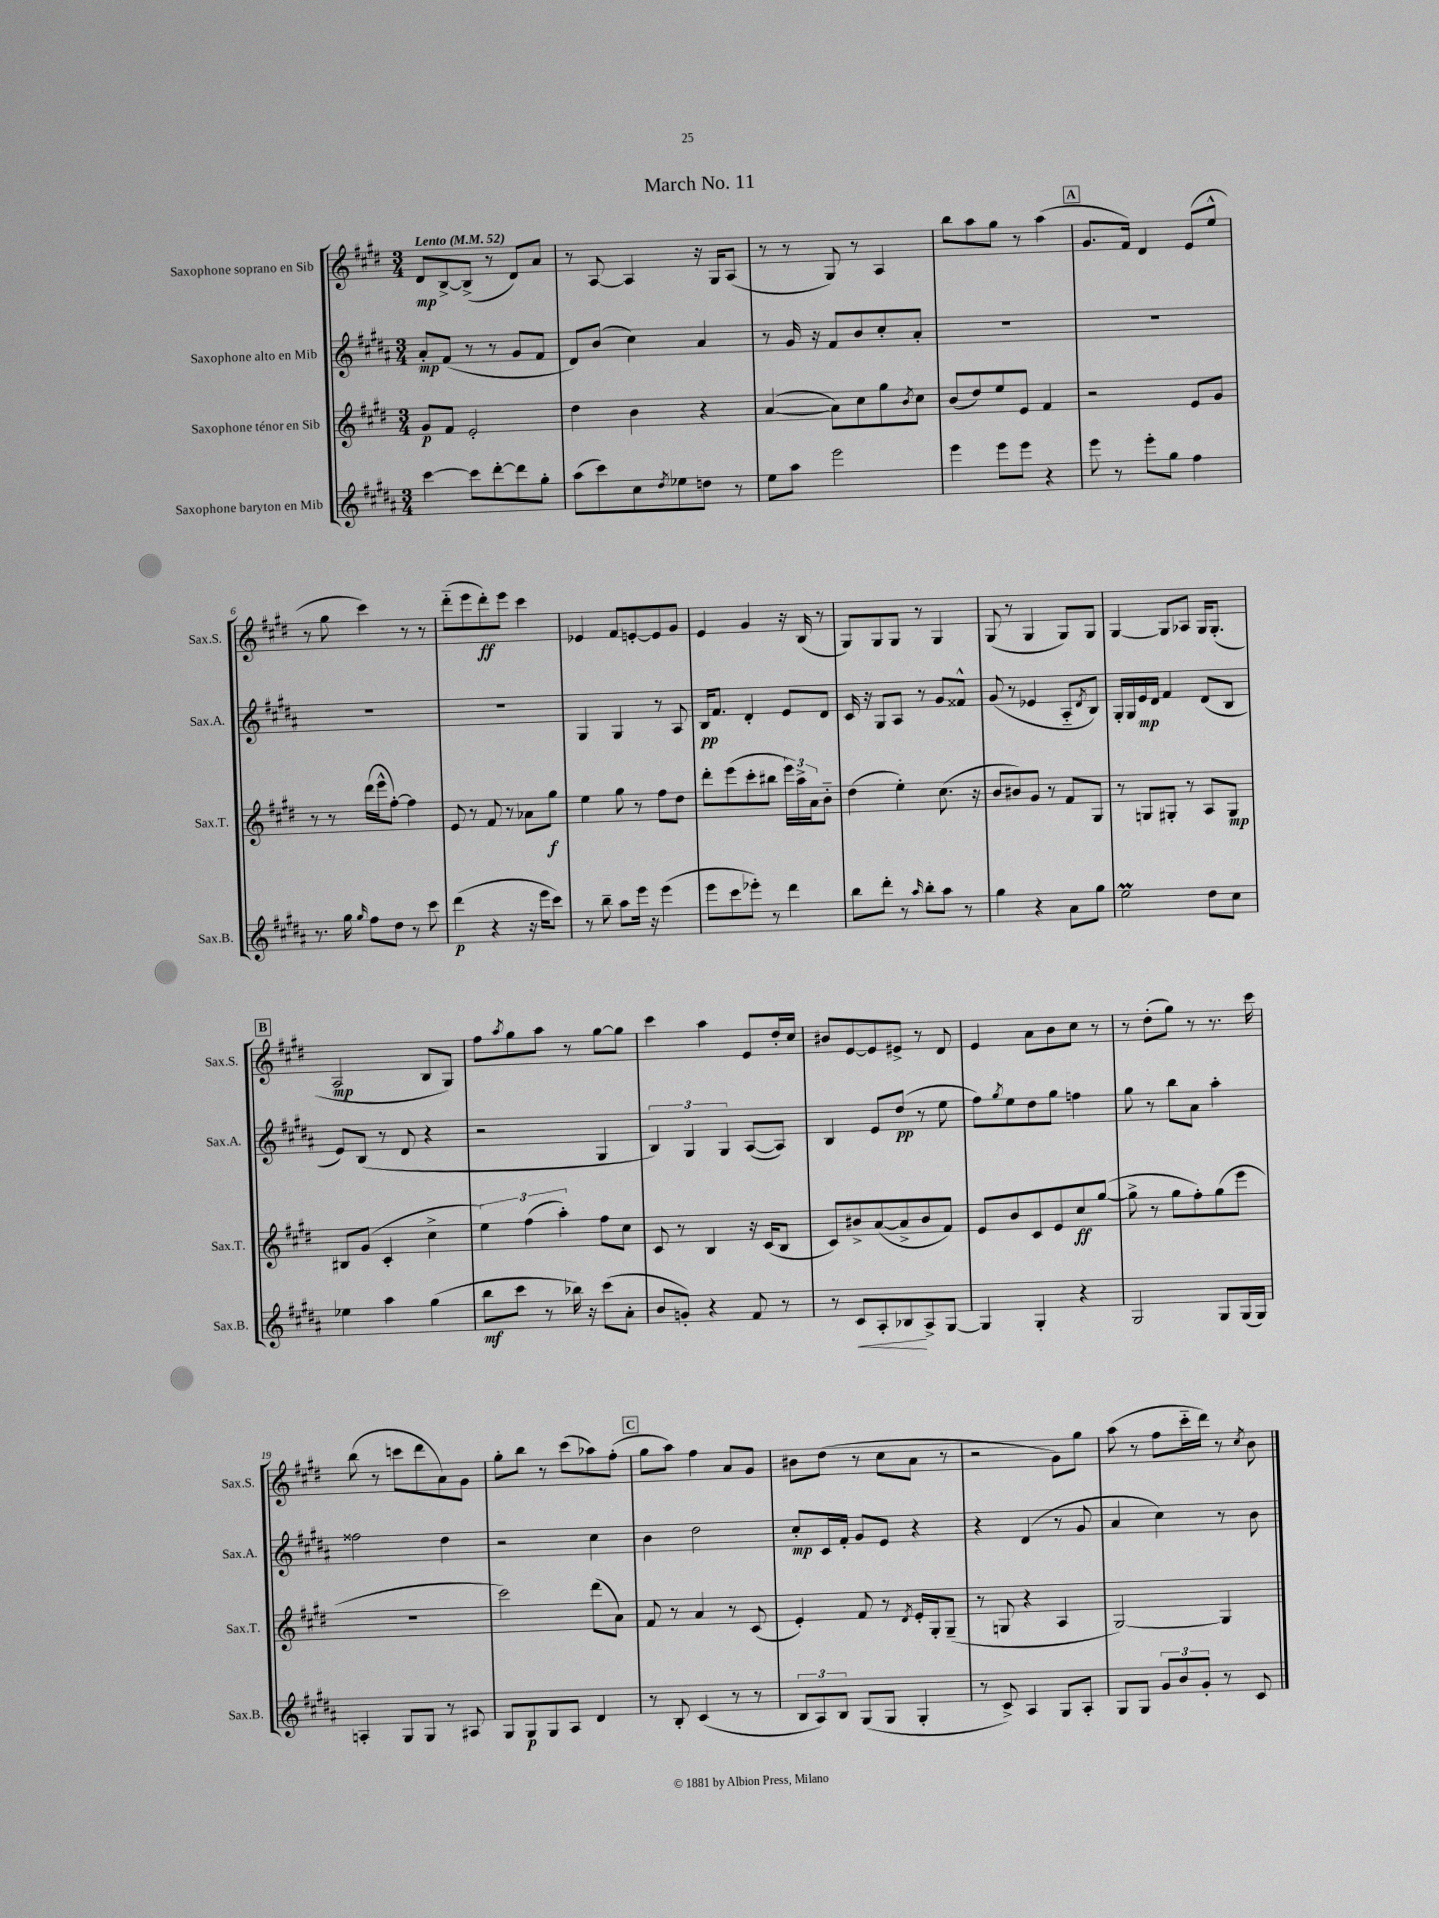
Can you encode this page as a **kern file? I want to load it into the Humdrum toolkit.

**kern	**dynam	**kern	**dynam	**kern	**dynam	**kern	**dynam
*part4	*part4	*part3	*part3	*part2	*part2	*part1	*part1
*staff4	*staff4	*staff3	*staff3	*staff2	*staff2	*staff1	*staff1
*I"Saxophone baryton en Mib	*	*I"Saxophone ténor en Sib	*	*I"Saxophone alto en Mib	*	*I"Saxophone soprano en Sib	*
*I'Sax.B.	*	*I'Sax.T.	*	*I'Sax.A.	*	*I'Sax.S.	*
*clefG2	*	*clefG2	*	*clefG2	*	*clefG2	*
*k[f#c#g#d#a#]	*	*k[f#c#g#d#]	*	*k[f#c#g#d#a#]	*	*k[f#c#g#d#]	*
*M3/4	*	*M3/4	*	*M3/4	*	*M3/4	*
*MM52	*	*MM52	*	*MM52	*	*MM52	*
=1	=1	=1	=1	=1	=1	=1	=1
!	!	!	!	!	!	!LO:TX:a:B:t=Lento	!
[4ccc#\	.	8g#/L	p	8a#'/L	mp	8d#/L	mp
.	.	8f#/J	.	(8f#/J	.	[8B^/	.
8ccc#\L]	.	2e'/	.	8r	.	(8B^/J]	.
[8ddd#'\	.	.	.	8r	.	8r	.
8ddd#\]	.	.	.	8g#/L	.	8d#/L)	.
8gg#'\J	.	.	.	8f#/J	.	8a/J	.
=2	=2	=2	=2	=2	=2	=2	=2
(8aa#\L	.	4dd#\	.	8d#/L)	.	8r	.
8ccc#\)	.	.	.	(8b/J	.	[8A/	.
8cc#\	.	4b\	.	4cc#\)	.	4A/]	.
8qdd#/	.	.	.	.	.	.	.
8ee-X\	.	.	.	.	.	.	.
8ddn\J	.	4r	.	4a#/	.	16r	.
.	.	.	.	.	.	16G#/KL	.
8r	.	.	.	.	.	(8A/J	.
=3	=3	=3	=3	=3	=3	=3	=3
8ee\L	.	([4a/	.	8r	.	8r	.
8aa#\J	.	.	.	16g#/	.	8r	.
.	.	.	.	16r	.	.	.
2eee\	.	8a\L])	.	8f#/L	.	8G#/)	.
.	.	8cc#\	.	8b/	.	8r	.
.	.	8gg#\	.	8cc#'/	.	4A/	.
.	.	8qb/	.	.	.	.	.
.	.	8cc#\J	.	8a#'/J	.	.	.
=4	=4	=4	=4	=4	=4	=4	=4
4eee\	.	(8b/L	.	2.r	.	8bb\L	.
.	.	8dd#/)	.	.	.	8aa\	.
8eee\L	.	8ee/	.	.	.	8gg#\J	.
8eee\J	.	8e/J	.	.	.	8r	.
4r	.	4f#/	.	.	.	(4aa\	.
!!LO:REH:place=s1:t=A
=5	=5	=5	=5	=5	=5	=5	=5
8eee\	.	2r	.	2.r	.	8.g#/L	.
8r	.	.	.	.	.	.	.
.	.	.	.	.	.	16f#/Jk)	.
8eee'\L	.	.	.	.	.	4d#/	.
8gg#\J	.	.	.	.	.	.	.
4ff#\	.	8e/L	.	.	.	(8e/L	.
.	.	8g#/J	.	.	.	8ee^^/J	.
!!LO:LB:g=z
=6	=6	=6	=6	=6	=6	=6	=6
8.r	.	8r	.	2.r	.	8r	.
.	.	8r	.	.	.	8gg#\	.
16gg#\	.	.	.	.	.	.	.
16qqgg#/	.	.	.	.	.	.	.
8ff#\L	.	(16ddd#\LL	.	.	.	4ccc#\)	.
.	.	16eee^^\J	.	.	.	.	.
8dd#\J	.	[8ff#'\J)	.	.	.	.	.
8r	.	4ff#\]	.	.	.	8r	.
8ccc#\	.	.	.	.	.	8r	.
=7	=7	=7	=7	=7	=7	=7	=7
(4ddd#\	p	8e/	.	2.r	.	(8ddd#\L	.
.	.	8r	.	.	.	8eee\	.
4r	.	8f#/	.	.	.	8ddd#'\)	ff
.	.	8r	.	.	.	8eee\J	.
16r	.	8a-X\L	.	.	.	4ccc#\	.
16eee\KL	.	.	.	.	.	.	.
8ccc#\J)	.	8gg#\J	f	.	.	.	.
=8	=8	=8	=8	=8	=8	=8	=8
8r	.	4ee\	.	4G#/	.	4e-X/	.
8bb~\	.	.	.	.	.	.	.
8aa#\L	.	8gg#\	.	4G#/	.	8f#/L	.
16eee\Jk	.	8r	.	.	.	[8en'/	.
16r	.	.	.	.	.	.	.
(4eee\	.	8ff#\L	.	8r	.	8e/]	.
.	.	8dd#\J	.	8A#/	.	8g#/J	.
=9	=9	=9	=9	=9	=9	=9	=9
8eee\L	.	8ddd#'\L	.	16B/KL	pp	4e/	.
.	.	.	.	8.f#/J	.	.	.
8ccc#\	.	(8eee\	.	.	.	.	.
8eee-X'\J)	.	8ccc#'\	.	4d#'/	.	4g#/	.
8r	.	8bb#X\J	.	.	.	.	.
4ddd#\	.	24eee\LL)	.	8e/L	.	16r	.
.	.	24aa^\	.	.	.	.	.
.	.	.	.	.	.	(16B/	.
.	.	24a\J	.	.	.	.	.
.	.	8b\J	.	8d#/J	.	8r	.
=10	=10	=10	=10	=10	=10	=10	=10
8bb\L	.	(4dd#\	.	16c#/	.	8G#/L)	.
.	.	.	.	16r	.	.	.
8ddd#'\J	.	.	.	8G#/L	.	8G#/	.
8r	.	4ee'\)	.	8A#/J	.	8G#/J	.
16qqaa#/	.	.	.	.	.	.	.
8bb'\L	.	.	.	8r	.	8r	.
8aa#\J	.	(8.cc#\	.	8g#/L	.	4G#/	.
8r	.	.	.	8f##X^^/J	.	.	.
.	.	16r	.	.	.	.	.
=11	=11	=11	=11	=11	=11	=11	=11
4gg#\	.	8b/L	.	(8g#/	.	(8G#/	.
.	.	8b#X/)	.	8r	.	8r	.
4r	.	8g#/J	.	4e-X/	.	4G#/	.
.	.	8r	.	.	.	.	.
8a#\L	.	8f#/L	.	8A#/L	.	8G#/L)	.
.	.	.	.	8qd#/	.	.	.
8gg#\J	.	8G#/J	.	8B/J)	.	8G#/J	.
=12	=12	=12	=12	=12	=12	=12	=12
2eeM\	.	8r	.	16G#'/LL	.	[4G#/	.
.	.	.	.	16G#/	.	.	.
.	.	8Gn/L	.	16e/	mp	.	.
.	.	.	.	16d#/JJ	.	.	.
.	.	8G#X'/J	.	4f#/	.	8G#/L]	.
.	.	8r	.	.	.	8A-X/J	.
8dd#\L	.	8A/L	.	(8d#/L	.	16G#/KL	.
.	.	.	.	.	.	(8.G#'/J	.
8cc#\J	.	8G#/J	mp	8B/J	.	.	.
!!LO:LB:g=z
!!LO:REH:place=s1:t=B
=13	=13	=13	=13	=13	=13	=13	=13
4ee-X\	.	8B#X/L	.	8e/L)	.	2A/	mp
.	.	(8g#/J	.	(8B/J	.	.	.
4aa#\	.	4c#'/	.	8r	.	.	.
.	.	.	.	8d#/	.	.	.
(4gg#\	.	4cc#^\	.	4r	.	8B/L	.
.	.	.	.	.	.	8G#/J)	.
=14	=14	=14	=14	=14	=14	=14	=14
8bb\L	mf	6ee\)	.	2r	.	8ff#\L	.
.	.	.	.	.	.	8qaa/	.
8ccc#\J	.	.	.	.	.	8gg#\	.
.	.	(6ff#\	.	.	.	.	.
8r	.	.	.	.	.	8aa\J	.
.	.	6aa'\)	.	.	.	.	.
16bb-X\)	.	.	.	.	.	8r	.
16r	.	.	.	.	.	.	.
(8ccc#\L	.	8ff#\L	.	4G#/	.	[8gg#\L	.
8a#'\J	.	8cc#\J	.	.	.	8gg#\J]	.
=15	=15	=15	=15	=15	=15	=15	=15
8b/L	.	8c#/	.	6B/)	.	4ccc#\	.
8gn'/J)	.	8r	.	.	.	.	.
.	.	.	.	6G#/	.	.	.
4r	.	4B/	.	.	.	4aa\	.
.	.	.	.	6G#/	.	.	.
8f#/	.	16r	.	([8A#/L	.	8e/L	.
.	.	(16c#/KL	.	.	.	.	.
8r	.	8B/J	.	8A#/J])	.	16dd#'/L	.
.	.	.	.	.	.	16cc#/JJ	.
=16	=16	=16	=16	=16	=16	=16	=16
8r	.	8c#/L)	.	4B/	.	8b#X/L	.
!	!LO:HP:b	!	!	!	!	!	!
8c#/L	<	8b#X^/	.	.	.	[8e/	.
8A#'/	.	([8a/	.	8e/L	.	8e/]	.
8B-X/	.	8a^/]	.	(8dd#/J	pp	8e#X^/J	.
8A#^/	[	8b#/	.	8r	.	8r	.
[8G#/J	.	8f#/J)	.	8ee\	.	8d#/	.
=17	=17	=17	=17	=17	=17	=17	=17
4G#/]	.	8e/L	.	8ff#\L)	.	4e/	.
.	.	.	.	8qgg#/	.	.	.
.	.	8b/	.	8ee\	.	.	.
4G#'/	.	8c#/	.	8dd#\	.	8a\L	.
.	.	8e/	.	8gg#\J	.	8b\	.
4r	.	8cc#/	ff	4ffn\	.	8cc#\J	.
.	.	([8gg#/J	.	.	.	8r	.
=18	=18	=18	=18	=18	=18	=18	=18
2G#/	.	8gg#^\]	.	8gg#\	.	8r	.
.	.	8r	.	8r	.	(8dd#'\L	.
.	.	8gg#\L	.	8bb\L	.	8gg#\J)	.
.	.	8ff#'\)	.	8a#\J	.	8r	.
8G#/L	.	(8gg#\	.	4aa#'\	.	8.r	.
(16G#/L	.	8eee\J	.	.	.	.	.
16G#/JJ)	.	.	.	.	.	16ccc#\	.
!!LO:LB:g=z
=19	=19	=19	=19	=19	=19	=19	=19
4An'/	.	2.r	.	2ff##X\	.	(8bb\	.
.	.	.	.	.	.	8r	.
8G#/L	.	.	.	.	.	8cccn\L	.
8G#/J	.	.	.	.	.	8ddd#\	.
8r	.	.	.	4dd#\	.	8a\)	.
8A#X/	.	.	.	.	.	8g#\J	.
=20	=20	=20	=20	=20	=20	=20	=20
8G#/L	.	2ccc#\)	.	2r	.	8gg#'\L	.
8G#/	p	.	.	.	.	8bb\J	.
8G#/	.	.	.	.	.	8r	.
8A#/J	.	.	.	.	.	(8ccc#\L	.
4d#/	.	(8ddd#\L	.	4cc#\	.	8aa-X\)	.
.	.	8a\J)	.	.	.	(8ff#'\J	.
!!LO:REH:place=s1:t=C
=21	=21	=21	=21	=21	=21	=21	=21
8r	.	8f#/	.	4b\	.	8gg#\L	.
8B'/	.	8r	.	.	.	8aa\J)	.
(4c#/	.	4a/	.	2dd#\	.	4ff#\	.
8r	.	8r	.	.	.	8a/L	.
8r	.	(8c#/	.	.	.	8g#/J	.
=22	=22	=22	=22	=22	=22	=22	=22
12B/L	.	4e'/)	.	8cc#'/L	mp	8b#X\L	.
12A#/)	.	.	.	.	.	.	.
.	.	.	.	16c#/L	.	(8dd#\J	.
12B/J	.	.	.	.	.	.	.
.	.	.	.	16f#'/JJ	.	.	.
(8G#/L	.	8f#/	.	8g#/L	.	8r	.
8G#/J	.	8r	.	8e/J	.	8cc#\L	.
.	.	8qd#/	.	.	.	.	.
4G#'/	.	16e'/LL	.	4r	.	8a\J	.
.	.	16G#'/J	.	.	.	.	.
.	.	(8G#~/J	.	.	.	8r	.
=23	=23	=23	=23	=23	=23	=23	=23
8r	.	8r	.	4r	.	2r	.
8c#^/)	.	8Gn/	.	.	.	.	.
4A#/	.	4r	.	(4d#/	.	.	.
8G#/L	.	4A/	.	8r	.	8g#\L)	.
8A#'/J	.	.	.	8g#/	.	8gg#\J	.
=24	=24	=24	=24	=24	=24	=24	=24
8G#/L	.	[2G#/)	.	4a#/	.	(8aa\	.
8G#/J	.	.	.	.	.	8r	.
12g#/L	.	.	.	4cc#\)	.	8ff#\L	.
12b/	.	.	.	.	.	.	.
.	.	.	.	.	.	16ccc#\L	.
12g#'/J	.	.	.	.	.	.	.
.	.	.	.	.	.	16ddd#\JJ)	.
8r	.	4G#/]	.	8r	.	8r	.
.	.	.	.	.	.	8qcc#/	.
8c#/	.	.	.	8b\	.	8b\	.
==	==	==	==	==	==	==	==
*-	*-	*-	*-	*-	*-	*-	*-
